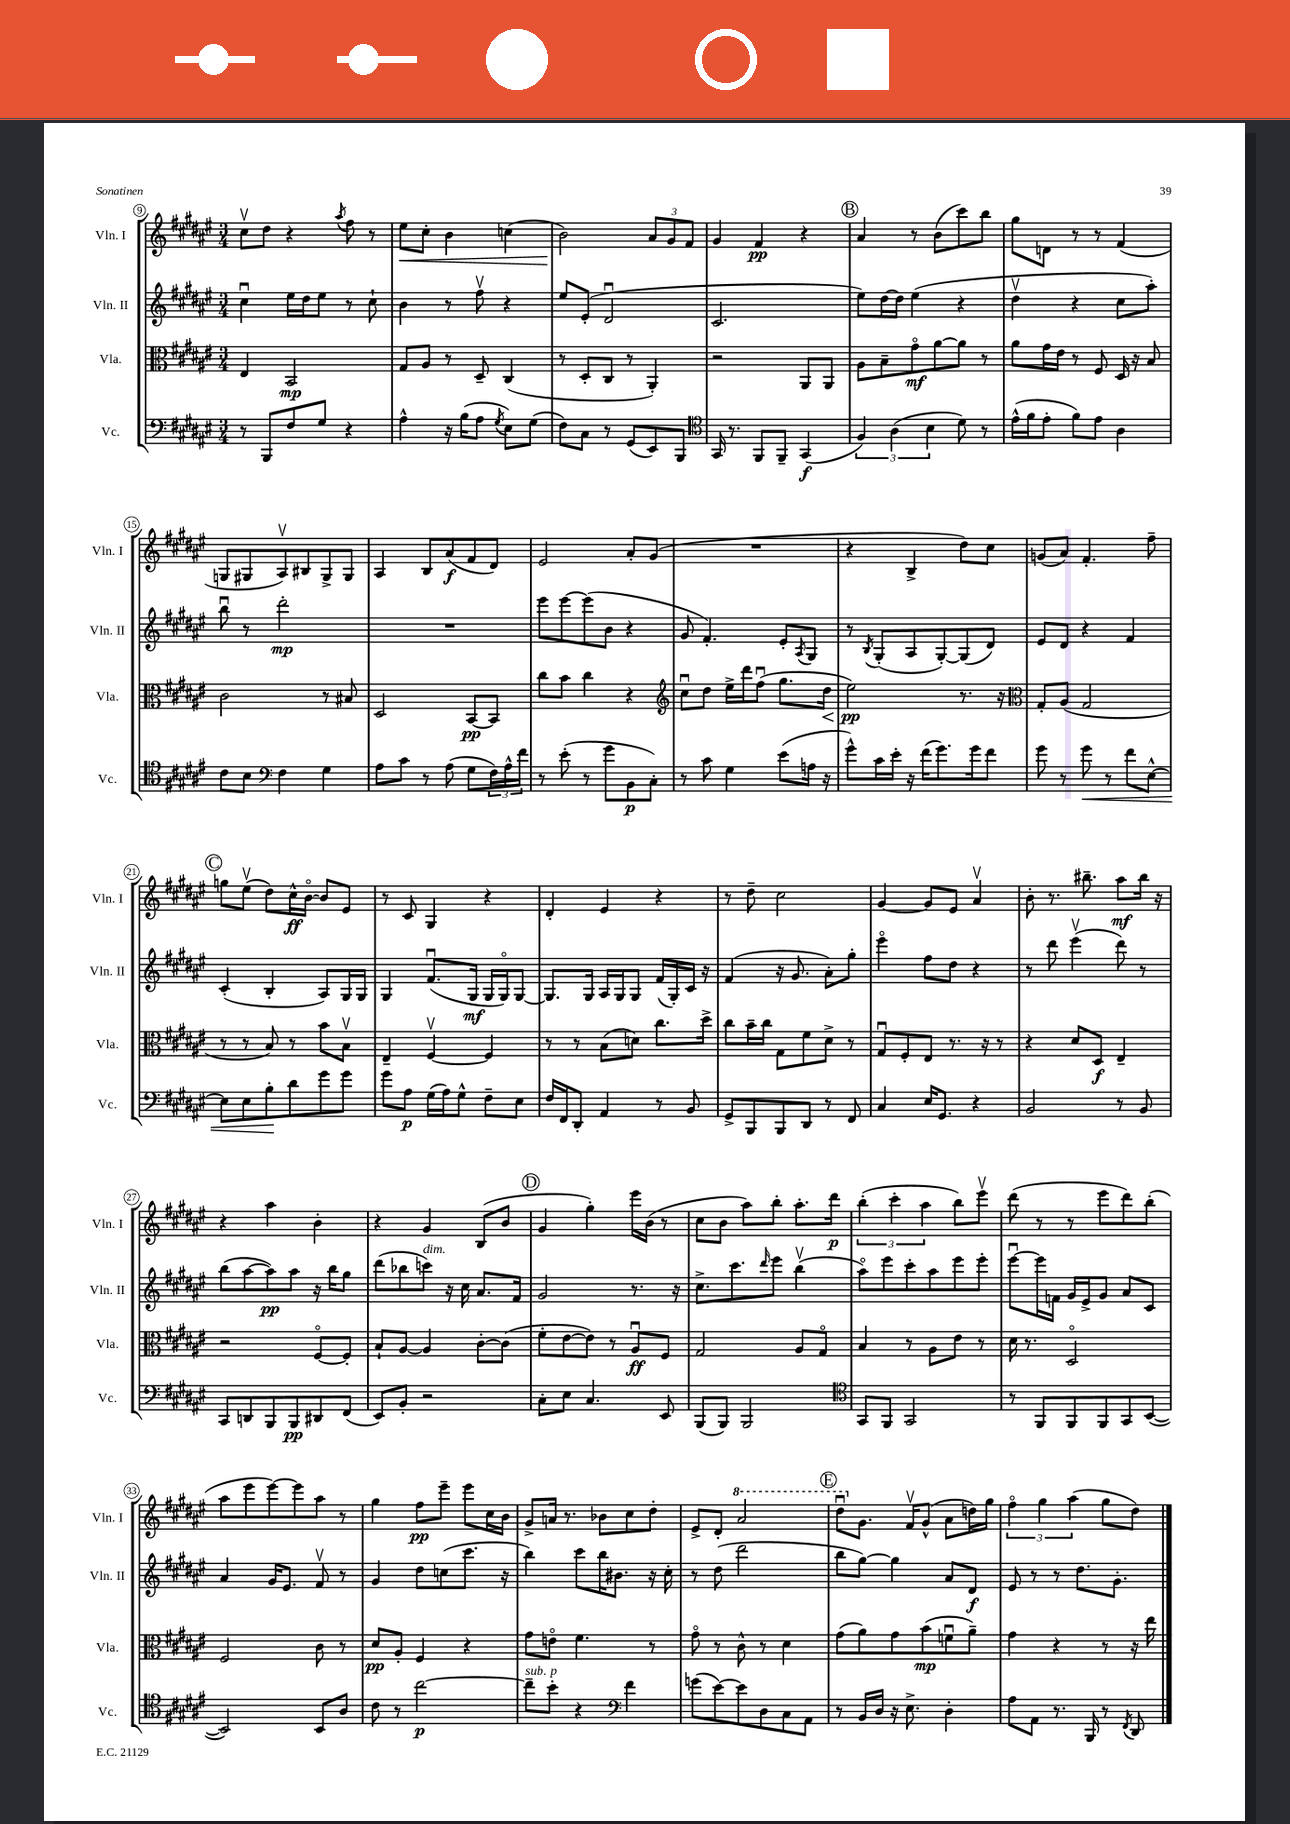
<<
\new StaffGroup <<
\new Staff = "s0" \with { instrumentName = "Vln. I" shortInstrumentName = "Vln. I" } {
    \clef treble \key fis \major \numericTimeSignature \time 3/4
    cis''8\upbow dis''8 r4 \acciaccatura { ais''8 } fis''8 r8 |
    eis''8\< cis''8-. b'4 c''4( |
    b'2\!) \tuplet 3/2 { ais'8 gis'8 fis'8 } |
    gis'4 fis'4\pp r4 |
    \mark \markup { \circle "B" } ais'4 r8 b'8( cis'''8) b''8 |
    gis''8 d'8 r8 r8 fis'4( |
    g8 gis8 ais8\upbow) bis8 gis8-> gis8 |
    ais4 b8 ais'8\f( fis'8 dis'8) |
    eis'2 ais'8-. gis'8( |
    R2. |
    r4 b4-> dis''8) cis''8 |
    g'8( ais'8) fis'4.-. fis''8-- |
    \mark \markup { \circle "C" } g''8 eis''8\upbow( dis''8) cis''16-^\ff b'16~\flageolet b'8 eis'8 |
    r8 cis'8 gis4 r4 |
    dis'4-. eis'4 r4 |
    r8 dis''8-- cis''2 |
    gis'4~ gis'8 eis'8 ais'4\upbow |
    b'8-. r8. bis''8.-- ais''8\mf bis''16 r16 |
    r4 ais''4 b'4-. |
    r4 gis'4 b8( b'8 |
    \mark \markup { \circle "D" } gis'4 gis''4-.) eis'''16 b'16( r8 |
    cis''8 b'8 ais''8) b''8-. ais''8.-. dis'''16\p |
    \tuplet 3/2 { b''4-.( cis'''4-. ais''4 } b''8) eis'''8\upbow |
    dis'''8( r8 r8 eis'''8 dis'''8) b''8-.( |
    ais''8 eis'''8 eis'''8~) eis'''8 ais''8 r8 |
    gis''4 fis''8\pp eis'''8-- eis'''8 cis''16 b'16 |
    gis'8-> a'16 r8. bes'8 cis''8 dis''8-. |
    eis'8-> dis'8-. \ottava #1 ais''2 |
    \mark \markup { \circle "E" } dis'''8\downbow \ottava #0 gis'8. fis'16\upbow gis'8-^( ais'8 d''16) gis''16 |
    \tuplet 3/2 { fis''4\flageolet gis''4 ais''4( } gis''8 dis''8) \bar "|." |
}
\new Staff = "s1" \with { instrumentName = "Vln. II" shortInstrumentName = "Vln. II" } {
    \clef treble \key fis \major \numericTimeSignature \time 3/4
    cis''4\downbow eis''16 dis''16 eis''8 r8 cis''8-! |
    b'4 r8 fis''8\upbow r4 |
    eis''8 eis'8-.( dis'2\downbow |
    cis'2. |
    \mark \markup { \circle "B" } eis''8) dis''16~ dis''16 eis''4( r4 |
    dis''4\upbow r4 cis''8 ais''8-.) |
    b''8\downbow r8 dis'''2-.\mp |
    R2. |
    eis'''8 eis'''8~ eis'''8( b'8 r4 |
    gis'8 fis'4.-.) eis'8-. \acciaccatura { ais8 } gis8 |
    r8 \acciaccatura { b8 } gis8-.( ais8 gis8~-.) gis8( dis'8) |
    eis'8 dis'8 r4 fis'4 |
    \mark \markup { \circle "C" } cis'4-.( b4-. ais8) gis16 gis16 |
    gis4 fis'8.\downbow( gis16\mf gis16 gis16\flageolet) gis8~ |
    gis8. gis16 ais16 gis16 gis8 fis'16( gis16-.) cis'16 r16 |
    fis'4( r16 gis'8. ais'8-.) gis''8-. |
    eis'''4\flageolet fis''8 dis''8 r4 |
    r8 dis'''8 eis'''4\upbow( dis'''8) r8 |
    b''8( ais''8~ ais''8\pp) ais''8 r16 b''16 gis''8 |
    dis'''8( bes''8 c'''8^\markup { \italic "dim." }) r16 cis''16 ais'8. fis'16 |
    \mark \markup { \circle "D" } gis'2 r8. r16 |
    cis''8.-> cis'''8. \grace { dis'''16 } eis'''8 b''4\upbow( |
    ais''8\flageolet) eis'''8 cis'''8-. ais''8 eis'''8 eis'''8-. |
    eis'''8~\downbow eis'''16 f'16 gis'16 eis'16-> gis'8 ais'8 cis'8 |
    ais'4 gis'16 eis'8. fis'8\upbow r8 |
    gis'4 dis''8 c''8( cis'''8. r16 |
    b''4) cis'''8 b''16 bis'8. r16 cis''16-. |
    r8 dis''8( dis'''2 |
    \mark \markup { \circle "E" } b''8 gis''8~) gis''4 ais'8 dis'8\f |
    eis'8 r8 r8 dis''8. gis'8.-. \bar "|." |
}
\new Staff = "s2" \with { instrumentName = "Vla." shortInstrumentName = "Vla." } {
    \clef alto \key fis \major \numericTimeSignature \time 3/4
    eis4 b,2\mp |
    gis8 ais8 r8 dis8-- cis4( |
    r8 dis8-. cis8 r8 ais,4-.) |
    r2 ais,8 ais,8 |
    \mark \markup { \circle "B" } ais8 b8-- gis'8\flageolet\mf ais'8~ ais'8 r8 |
    ais'8 gis'16 eis'16 r8 fis8 dis16 r16 b8 |
    cis'2 r8 bis8 |
    dis2 b,8~\pp b,8 |
    cis''8 b'8 cis''4 r4 |
    \clef treble cis''8\downbow dis''8 eis''16-> dis'''16 fis''8\downbow( gis''8. dis''16\< |
    eis''2\pp\!) r8. r16 |
    \clef alto gis8-. ais8( gis2 |
    \mark \markup { \circle "C" } r8 r8 b8) r8 b'8 b8\upbow |
    eis4-- fis4~\upbow fis4 |
    r8 r8 b8( d'8) cis''8. dis''16-> |
    cis''8 b'16-- cis''16 gis8 fis'8 dis'8-> r8 |
    gis8\downbow fis8-. eis8 r8. r16 r8 |
    r4 dis'8 dis8\f eis4-- |
    r2 fis8~\flageolet fis8-. |
    b8-! ais8~ ais4 cis'8~-. cis'8( |
    \mark \markup { \circle "D" } fis'8-. eis'8~ eis'8) r8 ais8\downbow\ff fis8 |
    gis2 ais8 gis8\flageolet |
    b4 r8 ais8 eis'8 r8 |
    dis'16 r8. dis2\flageolet |
    fis2 cis'8 r8 |
    dis'8\pp ais8-. fis4 r4 |
    gis'8 e'8\flageolet fis'4. r8 |
    gis'8\flageolet r8 cis'8-^ r8 dis'4 |
    \mark \markup { \circle "E" } gis'8( ais'8) gis'8 b'8\mp( f'8\downbow ais'8--) |
    gis'4 r4 r8 r16 eis''16 \bar "|." |
}
\new Staff = "s3" \with { instrumentName = "Vc." shortInstrumentName = "Vc." } {
    \clef bass \key fis \major \numericTimeSignature \time 3/4
    r8 b,,8 fis8 gis8 r4 |
    ais4-^ r16 b16( ais8 \acciaccatura { gis8 } eis8) gis8( |
    fis8) cis8 r8 gis,8( eis,8) b,,8 |
    \clef tenor gis,16 r8. fis,8 fis,8-- gis,4\f( |
    \mark \markup { \circle "B" } \tuplet 3/2 { fis4) ais4( b4 } dis'8) r8 |
    eis'16-^( fis'16 eis'8-. fis'8) eis'8 ais4 |
    cis'8 b8 \clef bass fis4 gis4 |
    ais8 cis'8 r8 ais8( gis8 \tuplet 3/2 { fis16) ais16-^ fis'16 } |
    r8 eis'8-.( r8 gis'8 b,8\p cis8-.) |
    r8 cis'8 gis4 eis'8( a16 r16 |
    gis'8-^) cis'16 eis'16-. r16 fis'16( gis'8.) gis'16 fis'8 |
    gis'8 r8 gis'8\< r8 fis'8 eis8~-^ |
    \mark \markup { \circle "C" } eis8 eis8 b8-.\! dis'8 gis'8 gis'8 |
    gis'8 ais8\p gis16( ais16) gis8-^ fis8-- eis8 |
    fis16 fis,16 dis,8-. ais,4 r8 b,8 |
    gis,8-> b,,8 b,,8 dis,8 r8 fis,8 |
    cis4 eis16 gis,8. r4 |
    b,2 r8 b,8 |
    cis,8 d,8 b,,8 b,,8\pp dis,8 fis,8( |
    eis,8) b,8-. r2 |
    \mark \markup { \circle "D" } cis8-. eis8 cis4. eis,8 |
    b,,8( b,,8) b,,2 |
    \clef tenor gis,8 fis,8 gis,2 |
    r8 fis,8 fis,8 fis,8 gis,8 b,8~( |
    b,2) b,8 ais8 |
    cis'8 r8 cis''2~\p |
    cis''8--^\markup { \italic "sub. p" } b'8-. r4 \clef bass fis'4 |
    g'8( eis'8~) eis'8 dis8 cis8 ais,8 |
    \mark \markup { \circle "E" } r8 b,16 dis16 r16 eis8.-> dis4-. |
    ais8 ais,8 r8. b,,16 r8 \acciaccatura { fis,8 } dis,8 \bar "|." |
}
>>
>>
\layout { \context { \Score currentBarNumber = #9 \override BarNumber.stencil = #(make-stencil-circler 0.1 0.3 ly:text-interface::print) } }
